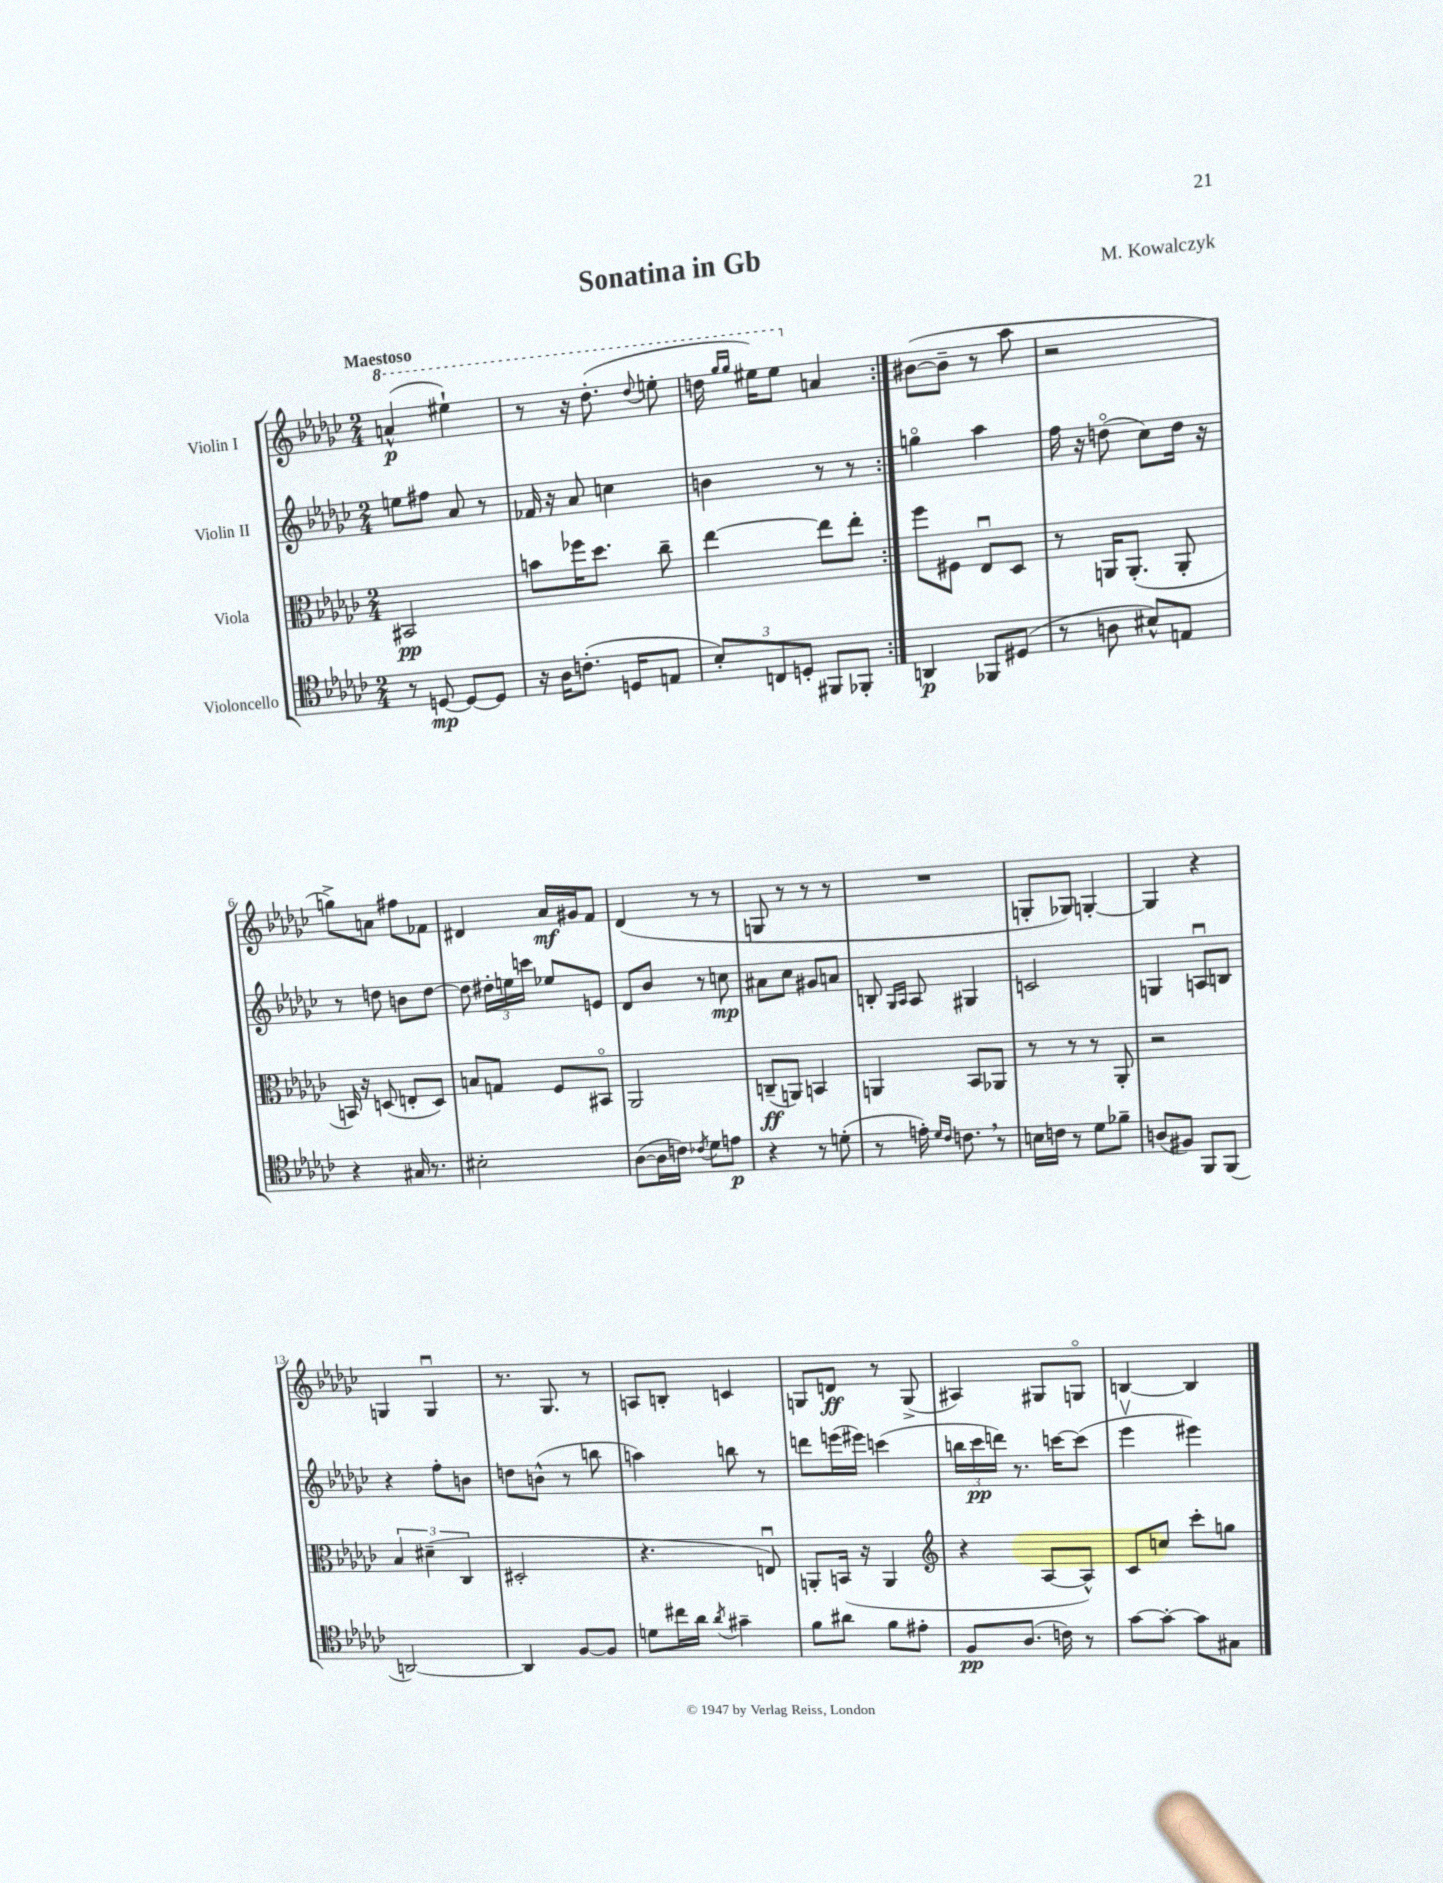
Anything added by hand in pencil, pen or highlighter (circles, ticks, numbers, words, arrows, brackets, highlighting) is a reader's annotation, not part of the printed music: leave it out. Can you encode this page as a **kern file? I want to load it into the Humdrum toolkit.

**kern	**kern	**kern	**kern
*staff4	*staff3	*staff2	*staff1
*clefC4	*clefC3	*clefG2	*clefG2
*k[b-e-a-d-g-c-]	*k[b-e-a-d-g-c-]	*k[b-e-a-d-g-c-]	*k[b-e-a-d-g-c-]
*M2/4	*M2/4	*M2/4	*M2/4
8r	2BB#	8ee	(4aa^^
[8D	.	8ff#	.
8D_	.	8a-	4eee#`)
8D]	.	8r	.
=	=	=	=
16r	8b	16f-	8r
16A-	.	16r	.
(8.c'	16ff-	8a-	16r
.	8.dd-	.	(8.ddd-'
.	.	4cc	.
16D	.	.	.
.	.	.	8qqddd-
8E	8cc-~	.	8eee'
=	=	=	=
12B-')	[4ee-	4b	16ddd
.	.	.	16qqggg-
.	.	.	16qqggg-
.	.	.	16eee#)
12C	.	.	.
.	.	.	8eee#
12D'	.	.	.
8FF#	8ee-]	8r	4a
8FF-'	8ee-'	8r	.
=:|!	=:|!	=:|!	=:|!
4AA	8ff	4ggo	([8b#
.	8F#	.	8b#~]
8FF-	8E-u	4aa-	8r
(8D#	8D-	.	8aa-
=	=	=	=
8r	8r	16ff	2r
.	.	16r	.
8A	16AA	(8ddo	.
.	(8.AA'	.	.
8B#^^)	.	8cc-)	.
8E	8AA'	16dd	.
.	.	16r	.
=	=	=	=
4r	16BB)	8r	8gg^)
.	16r	.	.
.	(8D	8dd	8a
16G#	8E'	8b	8ff#
8.r	.	.	.
.	8D)	[8dd	8f-
=	=	=	=
2B#'	8B	8dd]	4d#
.	8G	24dd#'	.
.	.	24ee	.
.	.	24ccc	.
.	8F	8ee-	16a-
.	.	.	16g#
.	8BB#o	8e	8f
=	=	=	=
([8A-	2AA-	8d-	(4d-
16A-]	.	8b-	.
16c)	.	.	.
8qc-	.	.	.
8d-	.	8r	8r
8e	.	8cc	8r
=	=	=	=
4r	(8C~	8a#	8G
.	8AA)	8cc-	8r
8r	4BB	8g#	8r
(8d'	.	8a	8r
=	=	=	=
8r	4AA	8B'	2r
.	.	16qqG-	.
.	.	16qqA-	.
16e')	.	8A-	.
16qqd-	.	.	.
16qqc-	.	.	.
8.c	.	.	.
.	8BB-	4G#	.
8r	8AA-	.	.
=	=	=	=
16B	8r	2c	8G'
16c	.	.	.
8r	8r	.	8G-)
8d-	8r	.	[4G'
8f-~	8AA-'	.	.
=	=	=	=
(8A	2r	4G	4G]
8F#)	.	.	.
8FF	.	8Au	4r
(8FF	.	8B	.
=	=	=	=
[2AA)	6B-	4r	4G
.	(6d#~	.	.
.	.	8ff'	4Gu
.	6C-	.	.
.	.	8b	.
=	=	=	=
4AA]	2D#'	8dd	8.r
.	.	(8b^^	.
.	.	.	8.G-
[8F	.	8r	.
8F]	.	8bb	8r
=	=	=	=
8d	4.r	4aa)	8A
16cc#	.	.	8B'
16a-	.	.	.
8qa-	.	.	.
4g#~	.	8bb	4c
.	8Eu)	8r	.
=	=	=	=
8f	8AA'	8ddd	8G
8a#	(16BB	(16eee	8d
.	16r	16eee#)	.
8f	4AA	(4ccc	8r
8e#'	.	.	(8G^
=	=	=	=
*	*clefG2	*	*
8F	4r	24bb	4A#)
.	.	24ccc-	.
.	.	24ddd)	.
(8.A-	.	8.r	.
.	[8A-	.	8G#
16c)	.	[16ccc	.
8r	8A-^^])	(8ccc]	8Go
=	=	=	=
[8g-	8c-	4eee-v	[4B
8g-'_	8cc	.	.
8g-]	8ccc-'	4eee#)	4B]
8G#	8gg	.	.
==	==	==	==
*-	*-	*-	*-
